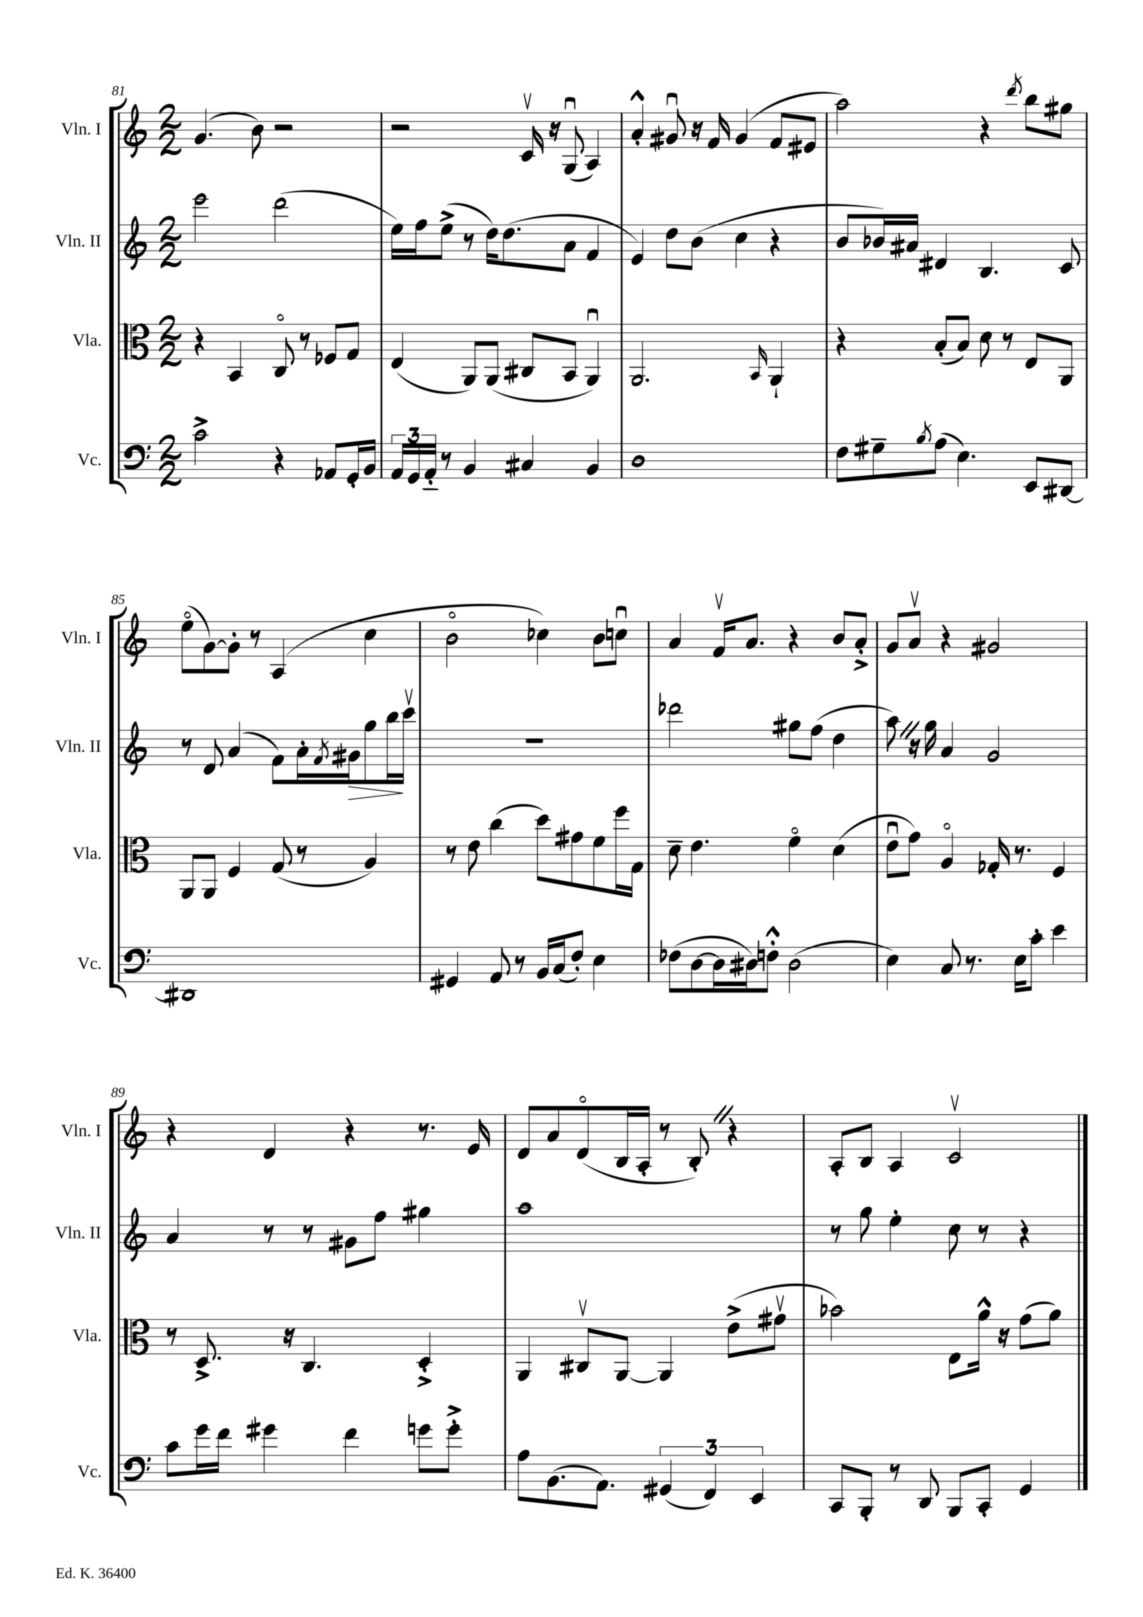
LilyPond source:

<<
\new StaffGroup <<
\new Staff = "s0" \with { instrumentName = "Vln. I" shortInstrumentName = "Vln. I" } {
    \clef treble \key c \major \numericTimeSignature \time 2/2
    g'4.( b'8) r2 |
    r2 c'16\upbow r16 g8\downbow( a4) |
    a'4-.-^ gis'8\downbow r16 f'16 gis'4( f'8 eis'8 |
    a''2) r4 \acciaccatura { d'''8 } b''8 gis''8 |
    e''8\flageolet( g'8~) g'8-. r8 a4( c''4 |
    b'2\flageolet ces''4) b'8 c''8\downbow |
    a'4 f'16\upbow a'8. r4 b'8 a'8-.-> |
    g'8 a'8\upbow r4 gis'2 |
    r4 d'4 r4 r8. e'16 |
    d'8 a'8 d'8\flageolet( b16 a16-. r8 b8-.) \once \override BreathingSign.text = \markup { \musicglyph "scripts.caesura.straight" } \breathe r4 |
    a8-. b8 a4 c'2\upbow \bar "|." |
}
\new Staff = "s1" \with { instrumentName = "Vln. II" shortInstrumentName = "Vln. II" } {
    \clef treble \key c \major \numericTimeSignature \time 2/2
    e'''2 d'''2( |
    e''16) f''16 e''8->( r8 d''16) d''8.( a'8 f'4 |
    e'4) d''8 b'8( c''4 r4 |
    b'8 bes'16) ais'16 dis'4 b4. c'8 |
    r8 d'8 a'4( f'8) a'16-. \acciaccatura { f'8 } gis'16\> g''8 b''16\! c'''16\upbow |
    r1 |
    des'''2 gis''8 f''8( d''4 |
    a''8) \once \override BreathingSign.text = \markup { \musicglyph "scripts.caesura.straight" } \breathe r16 g''16 a'4 g'2 |
    a'4 r8 r8 gis'8 f''8 gis''4 |
    a''1 |
    r8 g''8 e''4-. c''8 r8 r4 \bar "|." |
}
\new Staff = "s2" \with { instrumentName = "Vla." shortInstrumentName = "Vla." } {
    \clef alto \key c \major \numericTimeSignature \time 2/2
    r4 b,4 c8\flageolet r8 fes8 g8 |
    e4( a,8) a,8( cis8 b,8 a,4\downbow) |
    a,2. \grace { b,16 } a,4-! |
    r4 b8-.( b8) d'8 r8 e8 a,8 |
    a,8 a,8 f4 g8( r8 a4) |
    r8 e'8 c''4( d''8) gis'8 f'8 f''16 g16 |
    d'8-- e'4. f'4\flageolet d'4( |
    e'8\downbow g'8) a4\flageolet ges16-. r8. f4 |
    r8 d8.-> r16 c4. d4-.-> |
    a,4 cis8\upbow a,8~ a,4 e'8->( gis'8\upbow |
    bes'2) e8 a'16-^ r16 g'8( a'8) \bar "|." |
}
\new Staff = "s3" \with { instrumentName = "Vc." shortInstrumentName = "Vc." } {
    \clef bass \key c \major \numericTimeSignature \time 2/2
    c'2-> r4 aes,8 g,16-. b,16 |
    \tuplet 3/2 { a,16 g,16 a,16-_ } r8 b,4 cis4 b,4 |
    d1 |
    f8 gis8-- \acciaccatura { b8 } a8( e4.) e,8 dis,8~ |
    dis,1 |
    gis,4 a,8 r8 b,16 c16( f8-.) e4 |
    fes8( d8~ d16 dis16) f8-.-^ dis2( |
    e4) c8 r8. e16 c'8-. e'4 |
    c'8 g'16 f'16 gis'4 f'4 g'8 g'8-.-> |
    a8 b,8.( a,8.) \tuplet 3/2 { gis,4( f,4) e,4 } |
    c,8 b,,8-. r8 d,8 b,,8 c,8-. g,4 \bar "|." |
}
>>
>>
\layout { \context { \Score currentBarNumber = #81 } }
